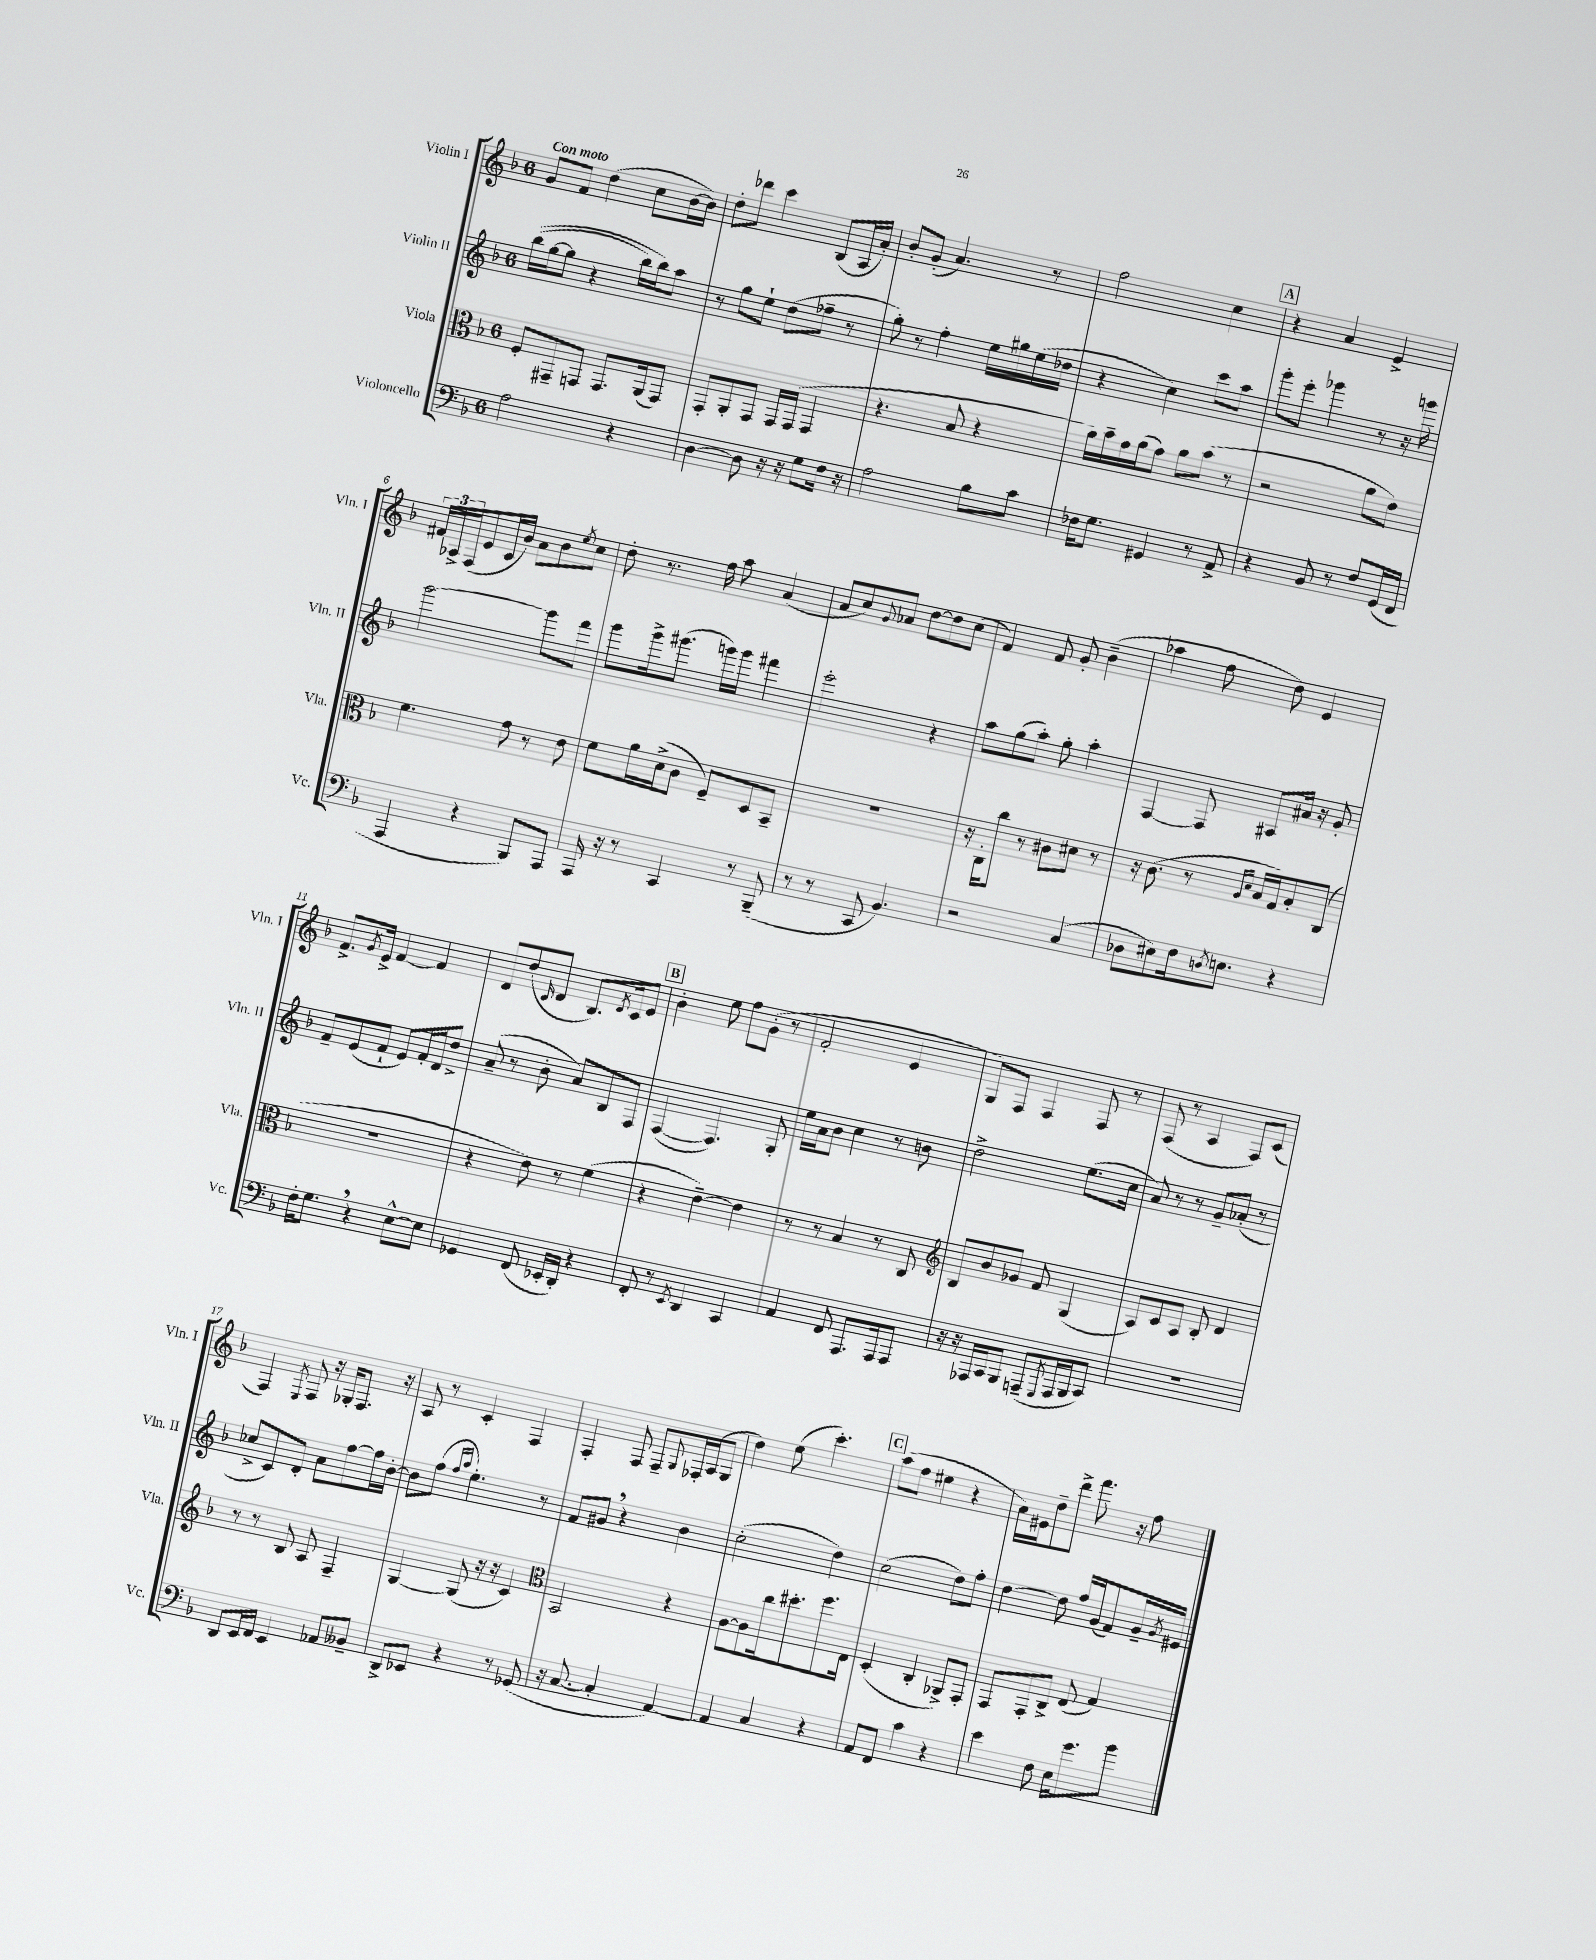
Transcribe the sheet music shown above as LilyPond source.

<<
\new StaffGroup <<
\new Staff = "s0" \with { instrumentName = "Violin I" shortInstrumentName = "Vln. I" } {
    \clef treble \key f \major \once \override Staff.TimeSignature.style = #'single-digit \time 6/8 \tempo "Con moto"
    g'8 f'8 d''4( c''8 bes'16~ bes'16) |
    d''8-. des'''8 c'''4 bes8( a16 a'16-.) |
    bes'8-. g'8-.( a'4.) r8 |
    f''2 c''4 |
    \mark \markup { \box "A" } r4 a'4 e'4-> |
    \tuplet 3/2 { fis'16 aes16-> f16( } e'8 c'16 bes'16) a'8 bes'8 \acciaccatura { e''8 } c''8 |
    d''8-. r8. f''16 a''8 a'4( |
    a'8 c''8) \appoggiatura { g'8 } aes'8 d''8~ d''8 c''8( |
    f'4) f'8 g'8-. bes'4--( |
    aes''4 f''8 d''8) e'4 |
    f'8.-> \acciaccatura { g'8 } e'16-> f'4~ f'4 |
    d'8 d''8( \grace { c'16 } d'8 bes8.) \acciaccatura { d'8 } c'16 e'8 |
    \mark \markup { \box "B" } bes'4-. e''8 f''8 g'8-.( r8 |
    f'2-. e'4 |
    g8) f8 f4 f8 r8 |
    f8( r8 a4 f8) c'8( |
    f4) \acciaccatura { e8 } f8 r16 ges16-. f8. r16 |
    a8 r8 c'4-. f4 |
    f4-. f8 f8-- \appoggiatura { g8 } fes16-. a16( g8 |
    d''4) e''8( c'''4.-.) |
    \mark \markup { \box "C" } a''8( f''8 eis''4 r4 |
    a'16) eis'16 d''8-- d'''8-> f'''8. r16 f''8 \bar "|." |
}
\new Staff = "s1" \with { instrumentName = "Violin II" shortInstrumentName = "Vln. II" } {
    \clef treble \key f \major \once \override Staff.TimeSignature.style = #'single-digit \time 6/8
    bes''16(\( g''16~ g''8 r4 bes''16) bes''16\) a''8 |
    r8 g''8 e''8-! d''8( fes''8-- r8 |
    g''8-.) r8 f''4-. e''16 gis''16 e''16( des''16 |
    r4 c''4) c'''8 a''8 |
    \mark \markup { \box "A" } g'''8-. e'''8-. ges'''4 r8 r16 g'''16 |
    g'''2~ g'''8 f'''8 |
    g'''8 g'''16-> gis'''8.( g'''16) g'''16 fis'''4 |
    e'''2-. r4 |
    a''8 g''8( a''8-.) g''8-. a''4-. |
    f4~ f8 ais8 ais'16 r16 g'8-. |
    f'8-- e'8( f'8-! e'8) f'16-. d'16 d''8-> |
    a'8--( r8 bes'8-. a'8) bes8 f8 |
    \mark \markup { \box "B" } f4~( f4.) g8-. |
    e''16 a'16 bes'8 c''4 r8 b'8 |
    d''2-> e''8.( c''16 |
    a'8) r8 r8 g'8-- aes'8-.( r8 |
    ces''8-> c'8) d'8-. a'8 f''8~ f''16 bes'16~-. |
    bes'8 f''8( \grace { f''16 a''16 } e''4.-.) r8 |
    f'8 gis'8 \breathe r4 bes'4 |
    c''2-.( d''4) |
    \mark \markup { \box "C" } c''2( d''8) f''8-. |
    d''4~ d''8 f''16 g'16( f'8) g'16-- \acciaccatura { g'8 } eis'16 \bar "|." |
}
\new Staff = "s2" \with { instrumentName = "Viola" shortInstrumentName = "Vla." } {
    \clef alto \key f \major \once \override Staff.TimeSignature.style = #'single-digit \time 6/8
    f8-. gis,8-- g,8 g,8. a,16( g,8) |
    g,8-. a,8-. g,8 g,16 g,16( g,4 |
    r4. bes8 r4 |
    a'16) bes'16-- g'16 a'16( g'8) a'8 bes'8( r8 |
    \mark \markup { \box "A" } r2 a'8 e'8) |
    f'4. g'8 r8 e'8 |
    f'8 a'16 d'16->( c'8 f8--) d8 bes,8-- |
    R2. |
    r16 c16-. c''8 r8 cis'8 dis'8 r8 |
    r16 c'8.( r8 \grace { a16 d'16 } bes16 g16) bes8-. c8( |
    R2. |
    r4 e'8) r8 f'4( |
    \mark \markup { \box "B" } r4 e'4~--) e'4 |
    r8 r8 bes4 r8 c8 |
    \clef treble bes8 bes'8 ges'8 f'8 g4( |
    a8) c'8 a8 bes8-. d'4 |
    r8 r8 bes8 a8 f4-- |
    g4~ g8( r16 r16 c'4) |
    \clef alto bes,2 r4 |
    a8~ a8 c''16 dis''8.-. f''8. e16 |
    \mark \markup { \box "C" } d4-.( c4-. aes,8->) g,8-. |
    g,8 g,8-. c8-> e8( g4) \bar "|." |
}
\new Staff = "s3" \with { instrumentName = "Violoncello" shortInstrumentName = "Vc." } {
    \clef bass \key f \major \once \override Staff.TimeSignature.style = #'single-digit \time 6/8
    a2 r4 |
    d4~ d8 r16 r16 g8 f16 r16 |
    a2 bes8 c'8 |
    fes16 g8. gis,4 r8 a,8-> |
    \mark \markup { \box "A" } r4 bes,8 r8 f8 g,16( f,16 |
    a,,4 r4 bes,,8) a,,8 |
    a,,16 r16 r8 c,4 r8 bes,,8--( |
    r8 r8 c,8 bes,4.) |
    r2 c4( |
    des8 eis8) f16 \acciaccatura { d8 } e8. r4 |
    f16-. g8. \breathe r4 e8~-^ e8 |
    ges,4 f,8( ees,16-. d,16-.) r4 |
    \mark \markup { \box "B" } f,8-. r8 \acciaccatura { e,8 } d,4 c,4 |
    a,4 f,8 a,,8. a,,16 a,,8 |
    r16 r16 aes,,16 c,16 bes,,8 a,,8--( \acciaccatura { g,,8 } a,,16 bes,,16 c,8) |
    R2. |
    d,8 e,16 f,16 e,4 aes,8 beses,8-- |
    d,8-> ees,8 r4 r8 ges,8( |
    r16 c8.~ c4-. a,4~) |
    a,4 c4 r4 |
    \mark \markup { \box "C" } a,8 f,8 c'4 r4 |
    e'4 f8 e16 g'8. bes'8 \bar "|." |
}
>>
>>
